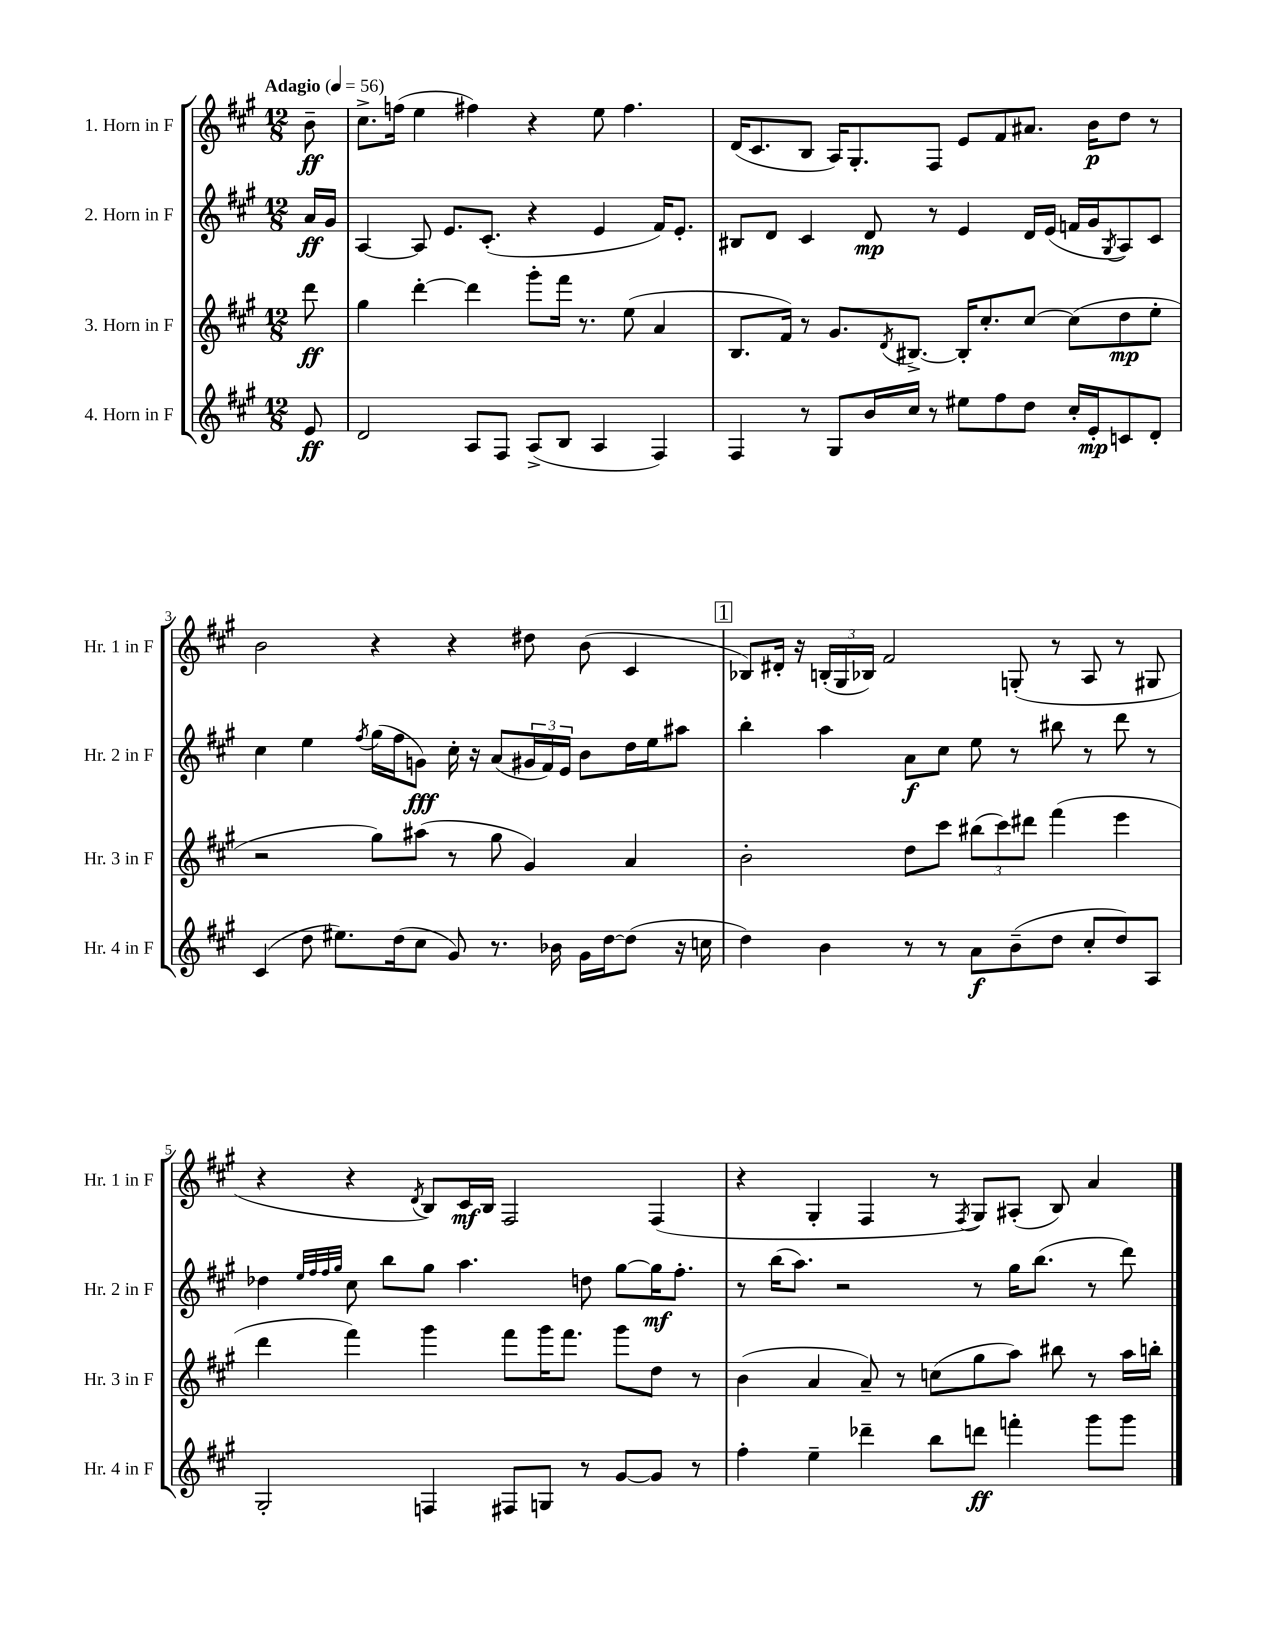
<<
\new StaffGroup <<
\new Staff = "s0" \with { instrumentName = "1. Horn in F" shortInstrumentName = "Hr. 1 in F" } {
    \clef treble \key a \major \numericTimeSignature \time 12/8 \partial 8 \tempo "Adagio" 4 = 56
    b'8--\ff |
    cis''8.-> f''16( e''4 fis''4) r4 e''8 fis''4. |
    d'16( cis'8. b8 a16) gis8.-. fis8 e'8 fis'8 ais'8. b'16\p d''8 r8 |
    b'2 r4 r4 dis''8 b'8( cis'4 |
    \mark \markup { \box "1" } bes8) dis'16-. r16 \tuplet 3/2 { b16-.( gis16 bes16) } fis'2 g8-.( r8 a8 r8 gis8 |
    r4 r4 \acciaccatura { d'8 } b8) cis'16\mf b16 fis2 fis4( |
    r4 gis4-. fis4 r8 \acciaccatura { fis8 } gis8) ais8-.( b8) a'4 \bar "|." |
}
\new Staff = "s1" \with { instrumentName = "2. Horn in F" shortInstrumentName = "Hr. 2 in F" } {
    \clef treble \key a \major \numericTimeSignature \time 12/8 \partial 8
    a'16\ff gis'16 |
    a4~ a8 e'8. cis'8.-.( r4 e'4 fis'16) e'8.-. |
    bis8 d'8 cis'4 d'8\mp r8 e'4 d'16 e'16( f'16 gis'16 \acciaccatura { gis8 } a8) cis'8 |
    cis''4 e''4 \acciaccatura { fis''8 } gis''16( fis''16 g'8\fff) cis''16-. r16 a'8( \tuplet 3/2 { gis'16 fis'16) e'16 } b'8 d''16 e''16 ais''8 |
    \mark \markup { \box "1" } b''4-. a''4 a'8\f cis''8 e''8 r8 bis''8 r8 d'''8 r8 |
    des''4 \grace { e''32 fis''32 fis''32 gis''32 } cis''8 b''8 gis''8 a''4. d''8 gis''8~ gis''16\mf fis''8.-. |
    r8 b''16( a''8.) r2 r8 gis''16 b''8.( r8 d'''8) \bar "|." |
}
\new Staff = "s2" \with { instrumentName = "3. Horn in F" shortInstrumentName = "Hr. 3 in F" } {
    \clef treble \key a \major \numericTimeSignature \time 12/8 \partial 8
    d'''8\ff |
    gis''4 d'''4~-. d'''4 gis'''8-. fis'''16 r8. e''8( a'4 |
    b8. fis'16) r8 gis'8. \acciaccatura { d'8 } bis8.~-> bis16-. cis''8.-. cis''8~ cis''8( d''8\mp e''8-. |
    r2 gis''8) ais''8( r8 gis''8 gis'4) a'4 |
    \mark \markup { \box "1" } b'2-. d''8 cis'''8 \tuplet 3/2 { bis''8( cis'''8) dis'''8 } fis'''4( e'''4 |
    d'''4 fis'''4) gis'''4 fis'''8 gis'''16 fis'''8. gis'''8 d''8 r8 |
    b'4( a'4 a'8--) r8 c''8( gis''8 a''8) bis''8 r8 a''16 b''16-. \bar "|." |
}
\new Staff = "s3" \with { instrumentName = "4. Horn in F" shortInstrumentName = "Hr. 4 in F" } {
    \clef treble \key a \major \numericTimeSignature \time 12/8 \partial 8
    e'8\ff |
    d'2 a8 fis8 a8->( b8 a4 fis4) |
    fis4 r8 gis8 b'16 cis''16 r8 eis''8 fis''8 d''8 cis''16-. e'16-.\mp c'8 d'8-. |
    cis'4( d''8 eis''8.) d''16( cis''8 gis'8) r8. bes'16 gis'16 d''16~ d''8( r16 c''16 |
    \mark \markup { \box "1" } d''4) b'4 r8 r8 a'8\f b'8--( d''8 cis''8-. d''8) a8 |
    gis2-. f4 fis8 g8 r8 gis'8~ gis'8 r8 |
    fis''4-. e''4-- des'''4-- b''8 d'''8\ff f'''4-. gis'''8 gis'''8 \bar "|." |
}
>>
>>
